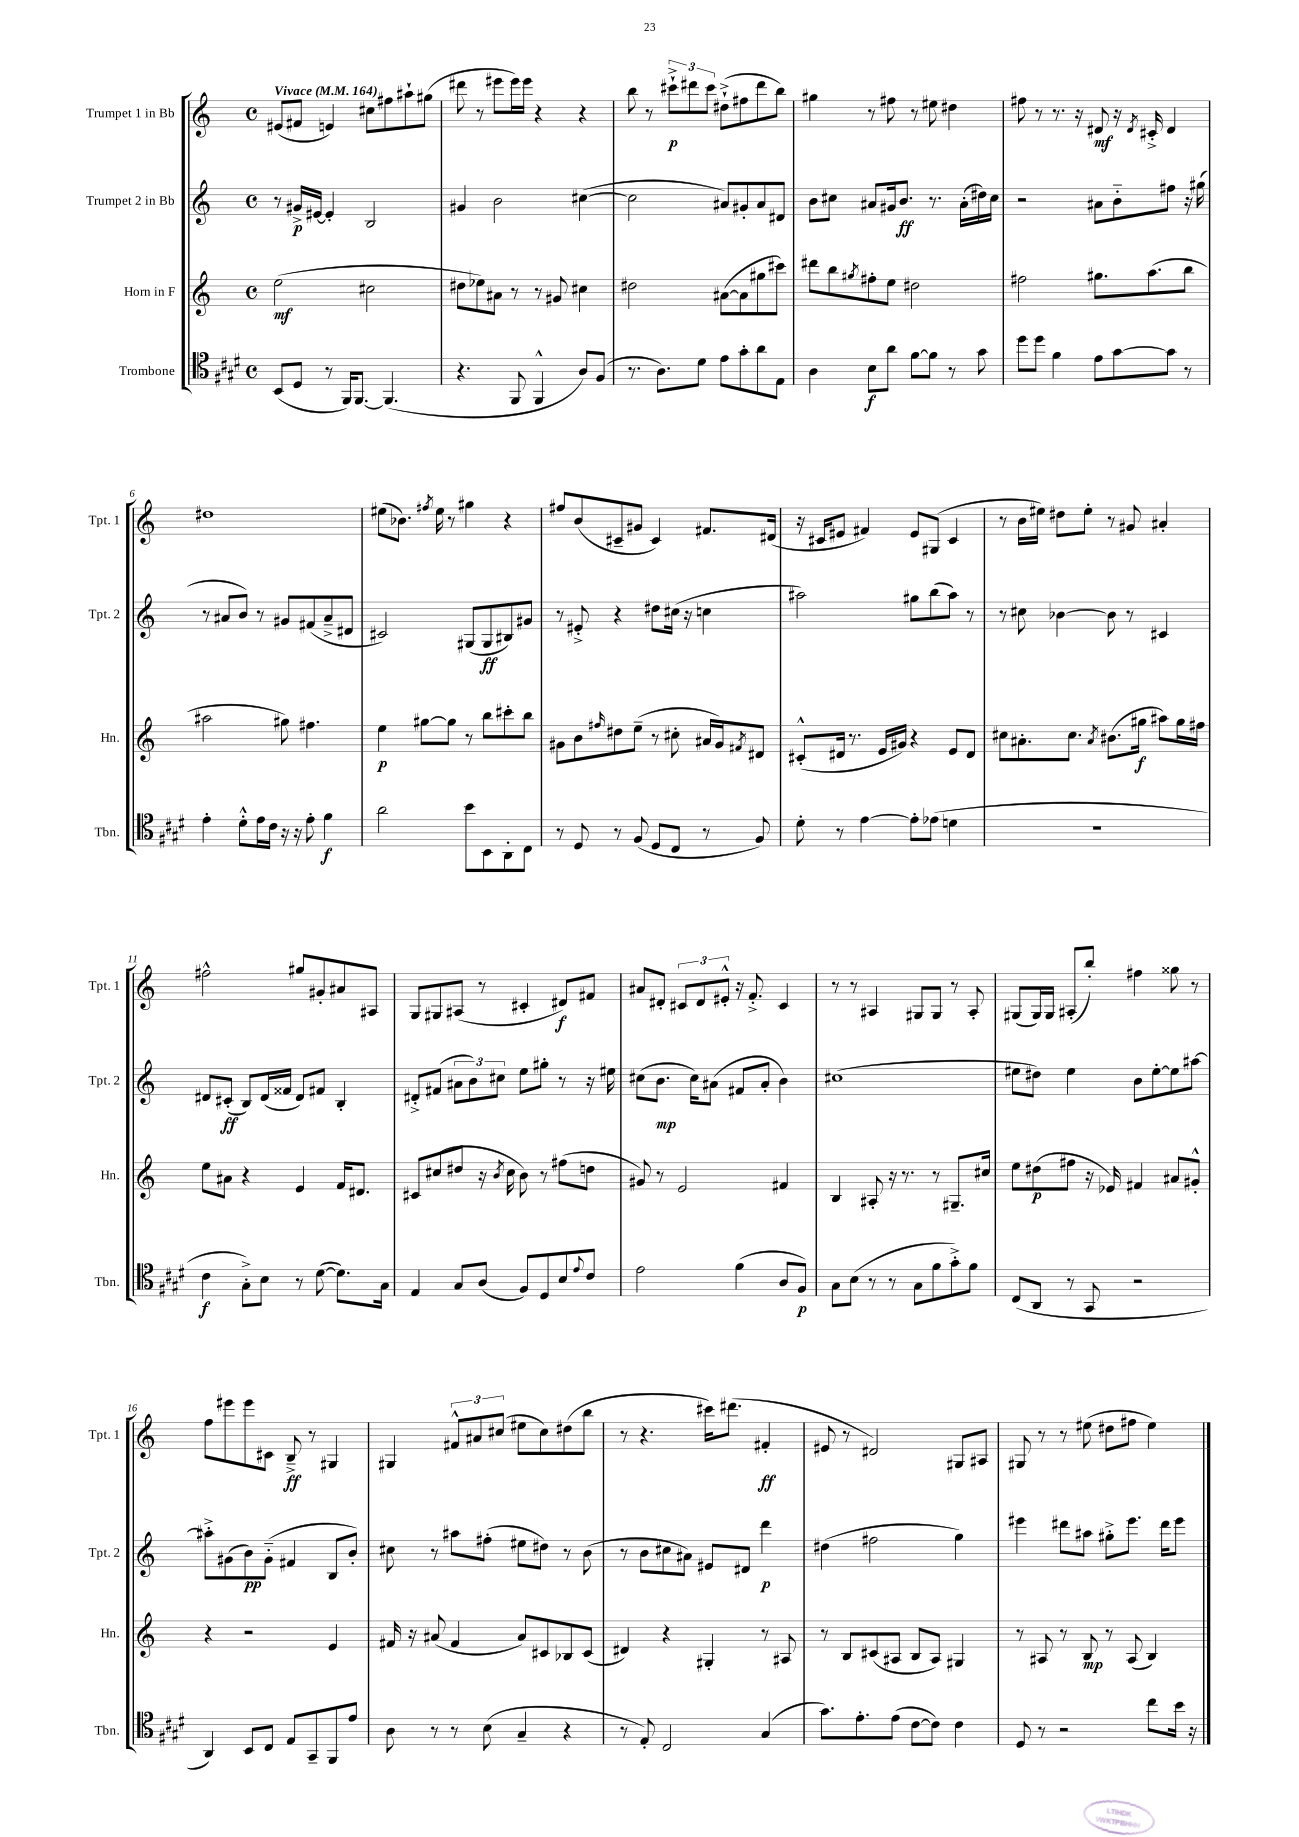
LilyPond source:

<<
\new StaffGroup <<
\new Staff = "s0" \with { instrumentName = "Trumpet 1 in Bb" shortInstrumentName = "Tpt. 1" } {
    \clef treble \key c \major \defaultTimeSignature \time 4/4 \tempo "Vivace" 4 = 164
    eis'8( fis'8 e'4) cis''8 fis''8 ais''8-! gis''8( |
    dis'''8 r8 eis'''8 eis'''16) eis'''16 r4 r4 |
    b''8 r8 \tuplet 3/2 { cis'''8-!->\p dis'''8 cis'''8 } dis''8-!->( fis''8 dis'''8 b''8) |
    gis''4 r8 fis''8 r8 eis''8 dis''4 |
    fis''8 r8 r8. r16 dis'8\mf r16 \acciaccatura { dis'8 } cis'16-.-> dis'4 |
    dis''1 |
    eis''8( bes'8.) \acciaccatura { fis''8 } eis''16 r8 gis''4 r4 |
    fis''8 b'8( cis'8-- gis'8 cis'4) fis'8. dis'16( |
    r16 cis'16 eis'8 fis'4) eis'8 gis8( cis'4 |
    r8 b'16 eis''16) dis''8 eis''8-. r8 gis'8 ais'4-. |
    fis''2-^ gis''8 gis'8-. ais'8 ais8 |
    g8 gis8 ais8( r8 cis'4-. dis'8\f) fis'8 |
    ais'8 dis'8-. \tuplet 3/2 { cis'8 dis'8 eis'8-.-^ } r16 f'8.-.-> cis'4 |
    r8 r8 ais4 gis8 gis8 r8 ais8-. |
    gis8( gis16) gis16 ais8-.( b''8-.) fis''4 gisis''8 r8 |
    f''8 eis'''8 eis'''8 cis'8 b8--->\ff r8 gis4 |
    gis4 \tuplet 3/2 { fis'8-^ ais'8 cis''8( } eis''8 cis''8) dis''8( b''8 |
    r8 r4. cis'''16) dis'''8.( fis'4-.\ff |
    eis'8 r8 dis'2) gis8 ais8 |
    gis8 r8 r8 eis''8( dis''8 fis''8 eis''4) \bar "|." |
}
\new Staff = "s1" \with { instrumentName = "Trumpet 2 in Bb" shortInstrumentName = "Tpt. 2" } {
    \clef treble \key c \major \defaultTimeSignature \time 4/4
    r8 gis'16->\p eis'16~ eis'4-. b2 |
    gis'4 b'2 cis''4~( |
    cis''2 ais'8) gis'8-. ais'8 dis'8 |
    b'8 cis''8 ais'8 gis'16 b'8.\ff r8. ais'16-.( dis''16) cis''16 |
    r2 ais'8 b'8-_ fis''8 r16 gis''16( |
    r8 ais'8 b'8) r8 gis'8 fis'8( ais'8---> dis'8 |
    cis'2) gis8( gis8\ff bis8) gis'8 |
    r8 eis'8-.-> r4 dis''8 cis''16( r16 c''4 |
    ais''2) gis''8 b''8( ais''8) r8 |
    r8 cis''8 bes'4~ bes'8 r8 cis'4 |
    dis'8 cis'8-.\ff( b8) dis'16( fisis'16 dis'8) fis'8 b4-. |
    dis'8-.-> fis'8( \tuplet 3/2 { ais'8 b'8) cis''8 } e''8 gis''8-. r8 r16 eis''16 |
    cis''8( b'8.\mp cis''16) ais'8( fis'8 ais'8-. b'4) |
    cis''1( |
    eis''8 dis''8) eis''4 b'8 eis''8~-. eis''8 ais''8~ |
    ais''8-.-> gis'8( b'8\pp) gis'8-_( fis'4 b8 b'8-.) |
    cis''8 r8 ais''8 fis''8-.( eis''8 dis''8) r8 b'8( |
    r8 b'8 cis''8 ais'8) eis'8 dis'8 d'''4\p |
    dis''4( fis''2 g''4) |
    eis'''4 dis'''8 ais''8 gis''8-.-> eis'''8. dis'''16 eis'''8 \bar "|." |
}
\new Staff = "s2" \with { instrumentName = "Horn in F" shortInstrumentName = "Hn." } {
    \clef treble \key c \major \defaultTimeSignature \time 4/4
    e''2\mf( cis''2 |
    dis''8 ees''8) ais'8 r8 r8 gis'8 cis''4 |
    dis''2 ais'8~( ais'8 gis''8 cis'''8) |
    dis'''8 b''8 \acciaccatura { gis''8 } fis''8-. e''8 dis''2 |
    fis''2 gis''8. a''8.( b''8 |
    ais''2 gis''8) fis''4. |
    e''4\p gis''8~ gis''8 r8 b''8 cis'''8-. b''8 |
    gis'8 b'8 \grace { fis''16 } dis''8 e''8--( r8 cis''8-. ais'16 gis'16) \acciaccatura { fis'8 } dis'8 |
    cis'8-.-^( dis'16 r8. e'16 gis'16) r4 e'8 dis'8 |
    cis''8 ais'8.-. cis''8. \acciaccatura { ais'8 } bis'8.( gis''16\f ais''8) gis''16 fis''16 |
    e''8 ais'8 r4 e'4 f'16 dis'8. |
    cis'8 cis''8( dis''8 r16 \acciaccatura { b'8 } cis''16 b'8) r8 fis''8( d''8 |
    gis'8) r8 e'2 fis'4 |
    b4 ais8-. r16 r8. r8 gis8.-- cis''16 |
    e''8 dis''8\p( fis''8 r16 ees'16) fis'4 ais'8 gis'8-.-^ |
    r4 r2 e'4 |
    fis'16 r16 ais'8( fis'4 ais'8) cis'8 bes8 cis'8( |
    dis'4) r4 gis4-. r8 ais8 |
    r8 b8 cis'8( ais8 b8 ais8) gis4 |
    r8 ais8 r8 b8\mp r8 ais8( b4) \bar "|." |
}
\new Staff = "s3" \with { instrumentName = "Trombone" shortInstrumentName = "Tbn." } {
    \clef tenor \key e \major \defaultTimeSignature \time 4/4
    b,8( dis8 r8 fis,16) fis,8.~ fis,4.( |
    r4. fis,8 fis,4-^ a8) fis8( |
    r8. a8.) dis'8 e'8 gis'8-. a'8 e8 |
    a4 b8\f a'8 fis'8~ fis'8 r8 gis'8 |
    dis''8 dis''8 fis'4 e'8 gis'8~ gis'8 r8 |
    e'4-. dis'8-.-^ e'16 cis'16 r16 r16 e'8-. fis'4\f |
    a'2 b'8 b,8 a,8-. cis8 |
    r8 dis8 r8 fis8( dis8 cis8 r8 fis8) |
    dis'8-. r8 e'4~ e'8-. ees'8( d'4 |
    R1 |
    cis'4\f gis8-.->) b8 r8 dis'8~( dis'8.) gis16 |
    e4 gis8 a8( fis8) dis8 b8 \appoggiatura { e'8 } cis'8 |
    e'2 fis'4( a8 fis8\p) |
    gis8 b8( r8 r8 gis8 fis'8 gis'8-.->) fis'8 |
    cis8( a,8 r8 gis,8 r2 |
    a,4) b,8 cis8 e8 gis,8-- fis,8 e'8 |
    a8 r8 r8 b8( gis4-- r4 |
    r8 e8-.) cis2 gis4( |
    gis'8.) e'8.-. e'8( cis'8~ cis'8) cis'4 |
    dis8 r8 r2 cis''8 b'16 r16 \bar "|." |
}
>>
>>
